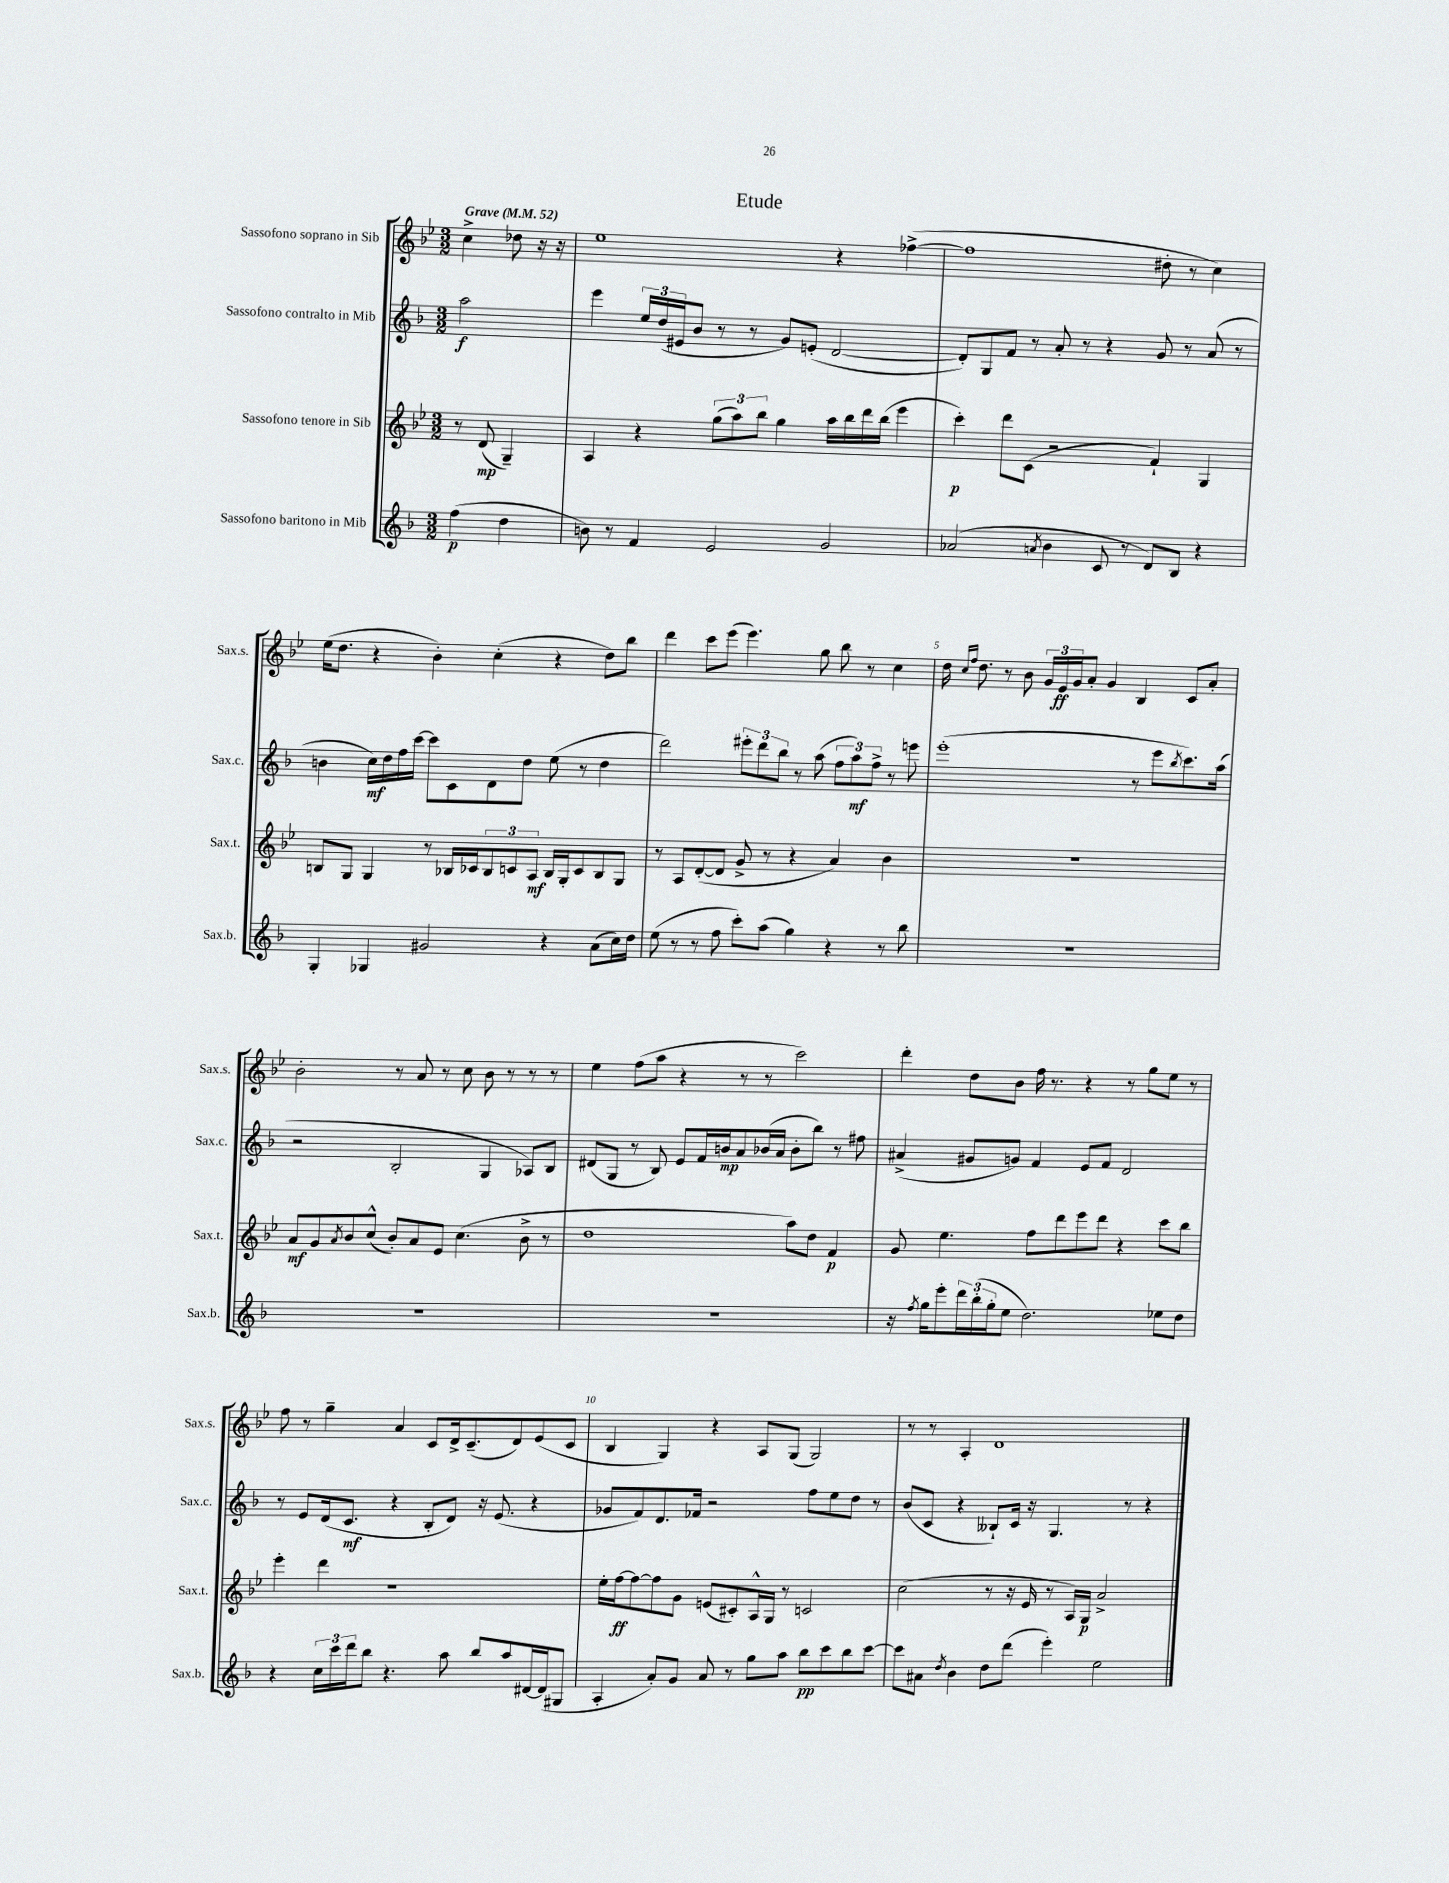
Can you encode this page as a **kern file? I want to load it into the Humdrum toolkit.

**kern	**kern	**kern	**kern
*staff4	*staff3	*staff2	*staff1
*clefG2	*clefG2	*clefG2	*clefG2
*k[b-]	*k[b-e-]	*k[b-]	*k[b-e-]
*M3/2	*M3/2	*M3/2	*M3/2
*MM52	*MM52	*MM52	*MM52
(4ff\	8r	2aa\	4cc^\
.	(8d/	.	.
4dd\	4G~/)	.	8dd-\
.	.	.	16r
.	.	.	16r
=	=	=	=
8b\)	4A/	4eee\	1ee-
8r	.	.	.
4f/	4r	24ee/LL	.
.	.	(24dd/	.
.	.	24e#/J	.
.	.	8b-/J	.
2e/	(12gg\L	8r	.
.	12aa\)	.	.
.	.	8r	.
.	12bb-\J	.	.
.	4gg\	8g/L)	.
.	.	(8e'/J	.
2g/	16aa\LL	[2d/	4r
.	16bb-\	.	.
.	16ddd\	.	.
.	(16bb-\JJ	.	.
.	4eee-\	.	([4ff-^\
=	=	=	=
(2a-/	4ccc'\)	8d'/]L)	1ff-]
.	.	8G/	.
.	8ddd\L	8f/J	.
.	(8c\J	8r	.
8qa/	.	.	.
4b-\	2r	8a'/	.
.	.	8r	.
8c/	.	4r	.
8r	.	.	.
8d/L)	4f`/)	8g/	8dd#'\
8B-/J	.	8r	8r
4r	4G/	(8a/	4cc\)
.	.	8r	.
=	=	=	=
4G'/	8B/L	4b\	(16ee-\LK
.	.	.	8.dd\J
.	8G/J	.	.
4G-/	4G/	16cc\LL)	4r
.	.	16dd\	.
.	.	16ff\	.
.	.	[16ccc\JJ	.
2g#/	8r	8ccc\]L	4b-'\)
.	16B-/LL	8c\	.
.	16c-/J	.	.
.	12B-/	8d\	(4cc'\
.	12c/	.	.
.	.	8dd\J	.
.	12A/J	.	.
4r	16B-/LL	(8ee\	4r
.	16G'/J	.	.
.	8c/	8r	.
(8a\L	8B-/	4dd\	8dd\L)
16cc\L)	8G/J	.	8bb-\J
16dd\JJ	.	.	.
=	=	=	=
(8ee\	8r	2ddd\)	4ddd\
8r	8A/L	.	.
8r	([8d'/	.	8ccc\L
8ff\	8d/]J	.	(8eee-\J
8ccc'\L)	8g^/	12eee#'\L	4.eee-\)
.	.	12ddd\	.
(8aa\J	8r	.	.
.	.	12bb-\J	.
4gg\)	4r	8r	.
.	.	(8aa\	8gg\
4r	4a/)	12ff\L	8bb-\
.	.	12aa\)	.
.	.	.	8r
.	.	12ff^\J	.
8r	4b-\	8r	4cc\
8bb-\	.	8eee\	.
=	=	=	=
1.r	1.r	(1eee'	16dd\
.	.	.	16qqcc/LL
.	.	.	16qqff/JJ
.	.	.	8.dd\
.	.	.	8r
.	.	.	8b-\
.	.	.	24g/LL
.	.	.	24e-/
.	.	.	24g/J
.	.	.	8a'/J
.	.	.	4g/
.	.	8r	4B-/
.	.	8eee\L	.
.	.	8qbb-/	.
.	.	8.ccc\)	8c/L
.	.	.	8a'/J
.	.	(16aa\Jk	.
=	=	=	=
1.r	8a/L	2r	2b-'\
.	8g/	.	.
.	8qa/	.	.
.	8b-/	.	.
.	(8cc^^/J	.	.
.	8b-'/L)	2B-'/	8r
.	8a/	.	8a/
.	8e-/J	.	8r
.	(4.cc\	.	8cc\
.	.	4G/	8b-\
.	.	.	8r
.	8b-^\	8A-/L)	8r
.	8r	8B-/J	8r
=	=	=	=
1.r	1dd	(8d#/L	4ee-\
.	.	8G/J	.
.	.	8r	(8ff\L
.	.	8B-/)	8aa\J
.	.	8e/L	4r
.	.	16f/L	.
.	.	16b/J	.
.	.	8a/	8r
.	.	(16b-/L	8r
.	.	16a/JJ	.
.	8aa\L)	8b-'\L	2ccc\)
.	8dd\J	8bb-\J)	.
.	4f/	8r	.
.	.	8ff#\	.
=	=	=	=
16r	8g/	(4a#^/	4ddd'\
8qff/	.	.	.
16gg\LK	.	.	.
8eee'\	4.ee-\	.	.
24ddd\L	.	8g#/L	8dd\L
(24bb-'\	.	.	.
24gg'\J	.	.	.
8ee\J	.	8g/J)	8b-\J
2.dd\)	8ff\L	4f/	16ff\
.	.	.	8.r
.	8ddd\	.	.
.	8eee-\	8e/L	4r
.	8ddd\J	8f/J	.
.	4r	2d/	8r
.	.	.	8gg\L
8ee-\L	8ccc\L	.	8ee-\J
8dd\J	8bb-\J	.	8r
=	=	=	=
4r	4eee-'\	8r	8ff\
.	.	8e/L	8r
24cc\LL	4ddd\	(16d/k	4gg~\
24ccc\	.	.	.
.	.	8.c/J	.
24ddd\J	.	.	.
8bb-\J	.	.	.
4.r	1r	4r	4a/
.	.	8B-'/L	8c/L
8aa\	.	8d/J)	16d^/k
.	.	.	(8.c~/
8bb-/L	.	16r	.
.	.	(8.e/	.
8aa/	.	.	8d/)
[16d#/L	.	4r	(8e-/
(16d#/]J	.	.	.
8G#/J	.	.	8c/J
=	=	=	=
4A'/	16ee-'\LL	8g-/L	4B-/
.	[16ff\J	.	.
.	8ff\_	8f/)	.
8a'/L)	8ff\]	8.d/	4G/)
8g/J	8g\J	.	.
.	.	16f-/Jk	.
8a/	(8e/L	2r	4r
8r	8c#'/)	.	.
8gg\L	16A^^/L	.	8A/L
.	16G/JJ	.	.
8aa\J	8r	.	(8G/J
8bb-\L	2c/	8ff\L	2G/)
8ccc\	.	8ee\	.
8bb-\	.	8dd\J	.
[8ccc\J	.	8r	.
=	=	=	=
8ccc\]L	(2cc\	(8b-/L	8r
8a#\J	.	8c/J	8r
8qdd/	.	.	.
4b-\	.	4r	4A'/
8dd\L	8r	8B--`/L)	1d
(8ddd\J	16r	16c/Jk	.
.	16e-/	16r	.
4eee'\)	8r	4.G/	.
.	16A/LL)	.	.
.	16G/JJ	.	.
2ee\	2a^/	.	.
.	.	8r	.
.	.	4r	.
==	==	==	==
*-	*-	*-	*-
